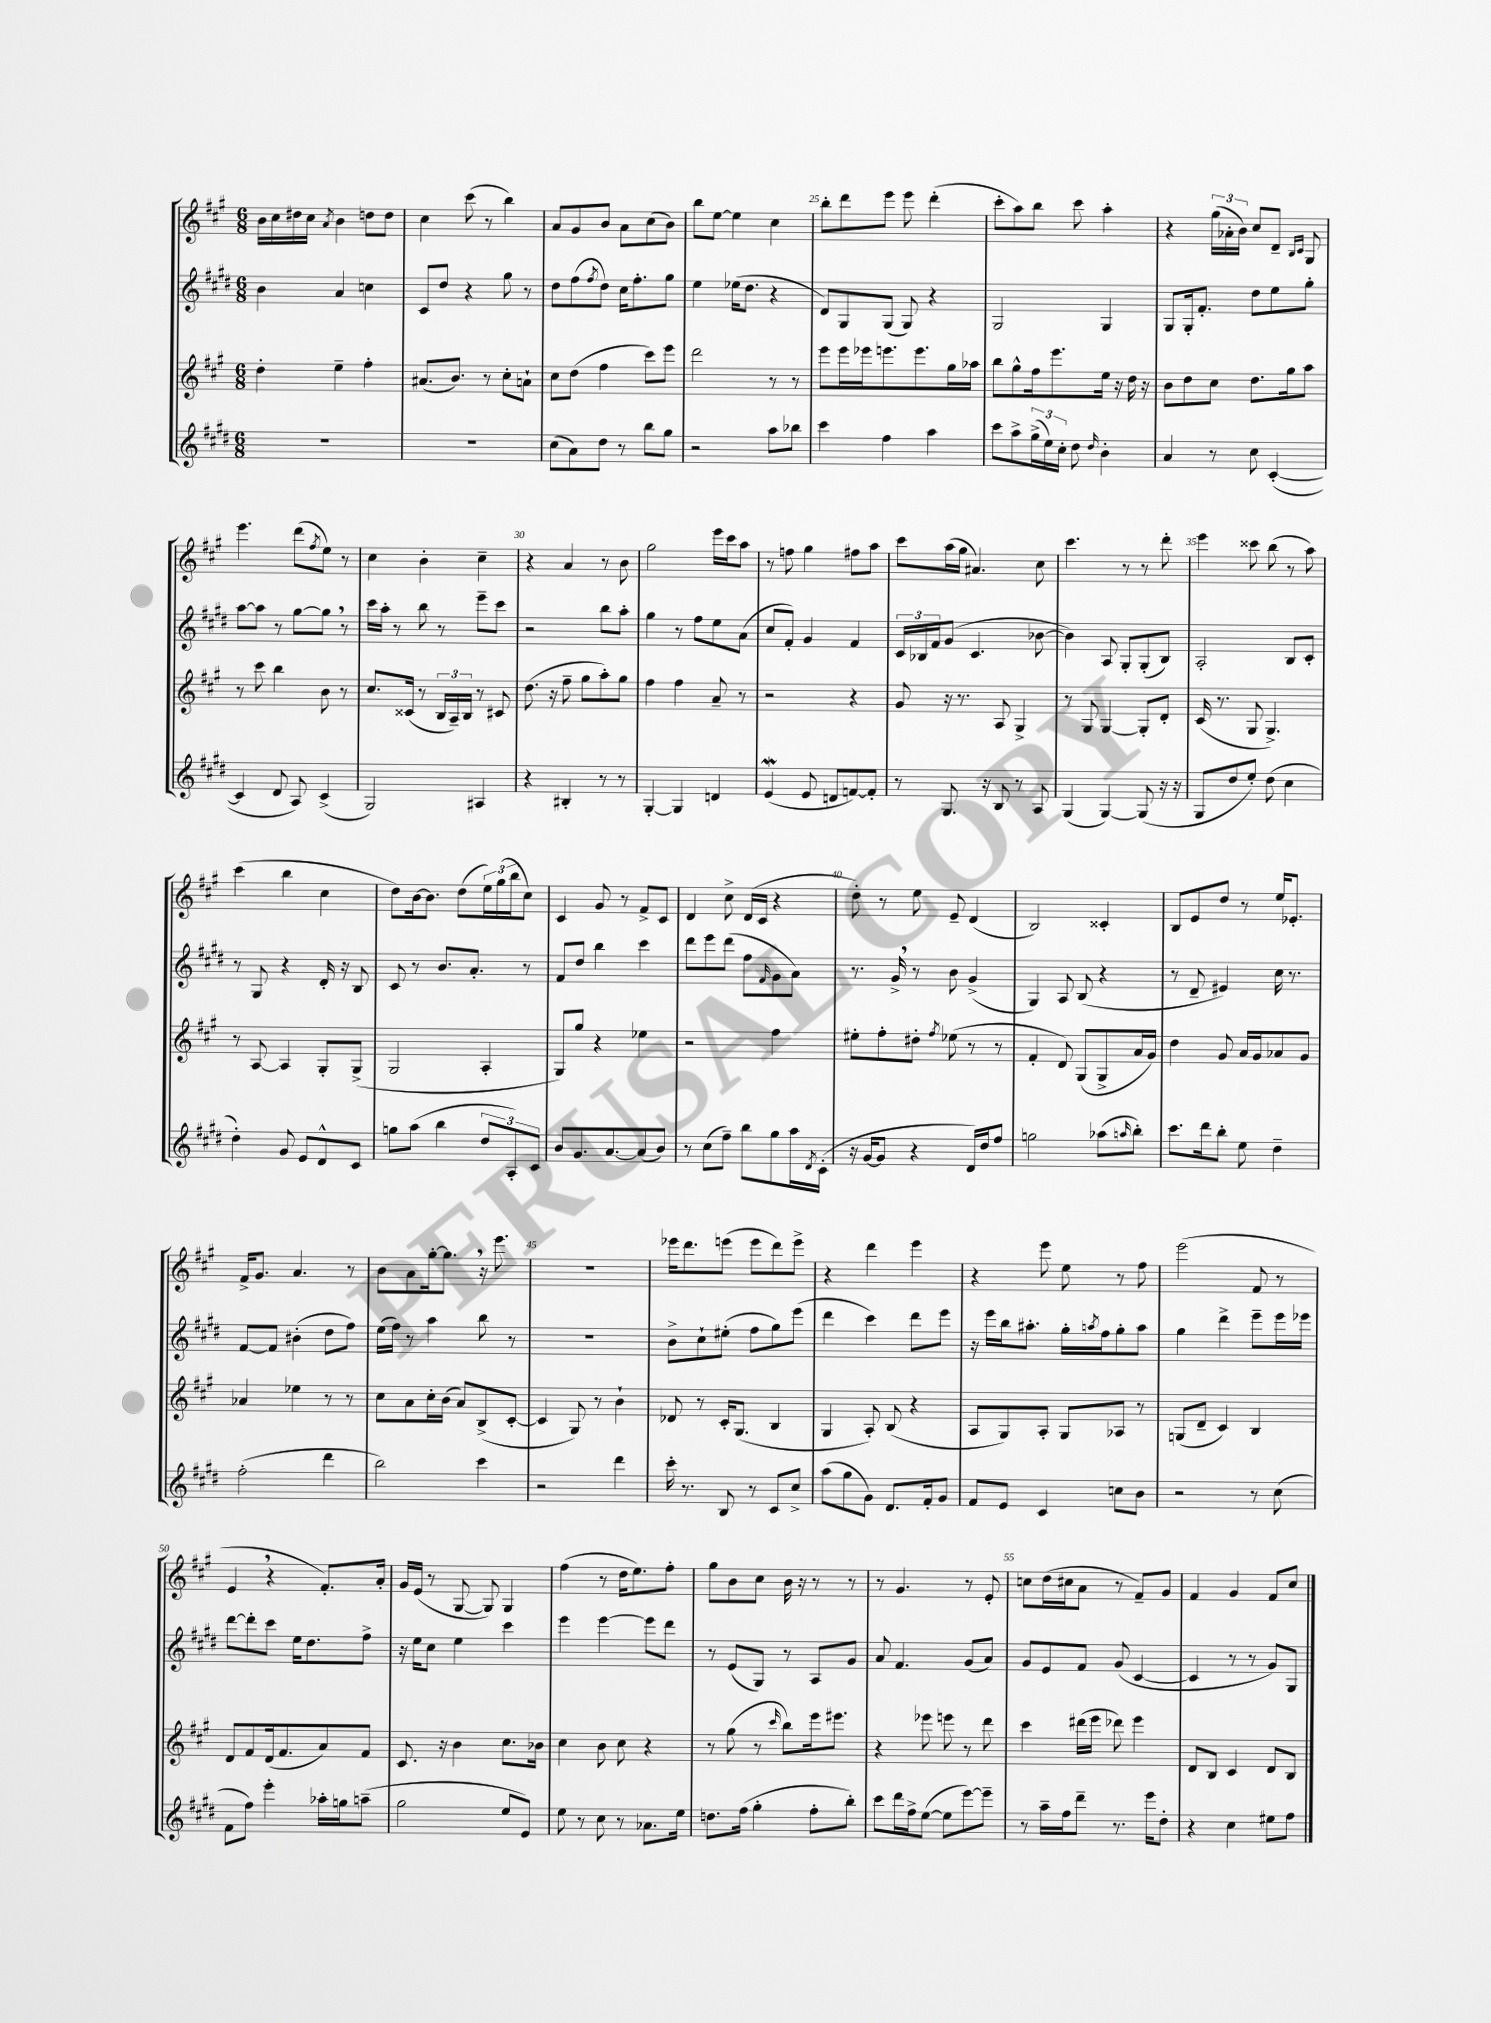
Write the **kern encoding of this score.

**kern	**kern	**kern	**kern
*part4	*part3	*part2	*part1
*staff4	*staff3	*staff2	*staff1
*clefG2	*clefG2	*clefG2	*clefG2
*k[f#c#g#d#]	*k[f#c#g#]	*k[f#c#g#d#]	*k[f#c#g#]
*M6/8	*M6/8	*M6/8	*M6/8
=21	=21	=21	=21
2.r	4dd'\	4b\	16b\LL
.	.	.	16cc#\
.	.	.	16dd#X\
.	.	.	16cc#\JJ
.	.	.	8qa/
.	4ee~\	4a/	4b\
.	4ff#'\	4ccn\	8ddn\L
.	.	.	8dd\J
=22	=22	=22	=22
2.r	(8.a#X/L	8c#/L	4cc#\
.	.	8dd#/J	.
.	8.b/J)	.	.
.	.	4r	(8ccc#\
.	8r	.	8r
.	8cc#'\L	8gg#\	4bb\)
.	8an`\J	8r	.
=23	=23	=23	=23
(8cc#\L	8cc#\L	8dd#\L	8a/L
8a\)	(8dd\J	(8ff#\	8g#/
.	.	8qff#/	.
8dd#\J	4ff#\	8dd#\J)	8b/J
8r	.	16cc#\KL	8a\L
.	.	8.ff#'\	.
8bb\L	8ccc#\L)	.	(8cc#\
8gg#\J	8eee\J	8gg#\J	8b\J)
=24	=24	=24	=24
2r	2ddd\	4ee\	8bb\L
.	.	.	[8ee\J
.	.	(16ee-X\KL	4ee\]
.	.	8.dd#\J	.
8aa\L	8r	4r	4cc#\
8bb-X\J	8r	.	.
=25	=25	=25	=25
4ccc#\	8eee\L	8d#/L)	8bb'\L
.	16eee\L	8G#/	8ddd\
.	16eee-X\J	.	.
4ff#\	8.eeen\	(8G#/J	8eee\J
.	.	8G#/)	8eee\
.	8.eee\	.	.
4aa\	.	4r	(4ddd'\
.	16gg#\L	.	.
.	16aa-X\JJ	.	.
=26	=26	=26	=26
8ccc#\L	8bb\L	2G#/	8ccc#'\L
8aa^\	8gg#^^\	.	8aa\)
(24gg#^\L	16ff#\k	.	8bb\J
24ee\)	.	.	.
.	8.eee\	.	.
24cc#'\JJ	.	.	.
8dd#\	.	.	8ccc#\
16qqdd#/	.	.	.
4b'\	16ee\Jk	4G#/	4aa'\
.	16r	.	.
.	16dd\	.	.
.	16r	.	.
=27	=27	=27	=27
4a/	8b\L	8G#/L	4r
.	8dd\	16G#'/k	.
.	.	8.f#'/J	.
8r	8cc#\J	.	(24gg#\LL
.	.	.	24a-X'\
.	.	.	24b\JJ)
8cc#\	8.dd\L	8dd#\L	8cc#/L
([4c#'/	.	8ee\	8d~/J
.	16gg#\k	.	.
.	.	.	16qqB/LL
.	.	.	16qqc#/JJ
.	8aa\J	8gg#'\J	8G#/
!!LO:LB:g=z
=28	=28	=28	=28
4c#/]	8r	[8aa\L	4.eee\
.	8ccc#\	8aa\J]	.
8d#/	4bb\	8r	.
8A/)	.	[8gg#\L	(8ddd\L
.	.	.	8qff#/
(4c#^/	8b\	8gg#,\J]	8ee\J)
.	8r	8r	8r
=29	=29	=29	=29
2G#/)	8.cc#/L	16ccc#\LL	4cc#\
.	.	16aa'\JJ	.
.	.	8r	.
.	(16c##X/Jk	.	.
.	8r	8bb\	4b'\
.	24B/LL	8r	.
.	24A~/)	.	.
.	24B/JJ	.	.
4A#X/	8r	8eee~\L	4cc#~\
.	8c#X/	8ccc#\J	.
=30	=30	=30	=30
4r	(8.dd\	2r	4r
.	16r	.	.
4B#X'/	8ff#~\	.	4a/
.	8gg#\L	.	.
8r	8aa'\)	8bb\L	8r
8r	8gg#\J	8aa'\J	8b\
=31	=31	=31	=31
[4G#'/	4ff#\	4gg#\	2gg#\
4G#/]	4ff#\	8r	.
.	.	8ff#\L	.
4dn/	8a~/	8ee\	16eee\LL
.	.	.	16ccc#\J
.	8r	(8a\J	8aa\J
=32	=32	=32	=32
(4ew/	2r	8cc#/L	8r
.	.	8f#'/J)	8ffn\
8e/	.	4g#/	4gg#\
8dn/L	.	.	.
[8fn/)	4r	4f#/	8ff#X\L
8f'/J]	.	.	8aa\J
=33	=33	=33	=33
8r	8g#/	24c#/LL	8ccc#\L
.	.	24B-X/	.
.	.	24f#/J	.
8.G#/	16r	(8g#/J	(16aa\L
.	8.r	.	16gg#\JJ
.	.	4.c#/	4.a#X/)
16r	.	.	.
8B/	8A/	.	.
8r	4G#^/	.	.
8A/	.	[8b-X\	8cc#\
=34	=34	=34	=34
(4G#/	8r	4b-\])	4.ccc#\
.	8G#/	.	.
[4G#/)	[4G#/	8A/	.
.	.	8G#'/L	8r
(8G#/]	8G#'/L]	(8G#'/	8r
16r	8d'/J	8B/J)	8ddd'\
16r	.	.	.
=35	=35	=35	=35
8G#/L	(16c#/	2A'/	4eee\
.	8.r	.	.
8dd#/	.	.	.
8ee'/J)	8G#/	.	8ccc##X\
(8dd#\	4.G#^/)	.	(8bb\
4cc#\	.	8B/L	8r
.	.	8c#'/J	8aa\)
!!LO:LB:g=z
=36	=36	=36	=36
4dd#'\)	8r	8r	(4ccc#\
.	[8A/	8G#/	.
8g#/	4A/]	4r	4bb\
8e/L	.	.	.
8d#^^/	8G#'/L	16d#'/	4cc#\
.	.	16r	.
8c#/J	(8G#^/J	8B/	.
=37	=37	=37	=37
8ggn\L	2G#/	8c#/	8dd\L)
(8aa\J	.	8r	[16b\k
.	.	.	8.b\J]
4bb\	.	8.b/L	.
.	.	.	(8dd\L
.	.	8.a'/J	.
12dd#/L	4A'/	.	24ee\L)
.	.	.	(24gg#\
12A'/)	.	.	24bb\J
.	.	8r	8cc#\J)
12c#/J	.	.	.
=38	=38	=38	=38
8b/L	8G#/L)	8f#/L	4c#/
8.g#/	8gg#/J	8dd#/J	.
.	4r	4bb\	8g#/
[8.a/	.	.	.
.	.	.	8r
(8a/]	4ee-X\	4ccc#\	8f#^/L
8b/J)	.	.	8c#/J
=39	=39	=39	=39
8r	2r	8ddd#\L	4d/
(8cc#\L	.	8eee\	.
8ff#~\J)	.	(8ddd#\J	8cc#^\
8bb\L	.	8ff#\L	(16d/LL
.	.	.	16c#/JJ
.	.	16qqf#/	.
8gg#\	4ff#\	8g#\	4r
16aa\L	.	8a\J)	.
8qd#/	.	.	.
(16c#'\JJ	.	.	.
=40	=40	=40	=40
16r	8ee#X'\L	8.r	8dd'\)
[16g#/KL	.	.	.
8g#/J]	8ff#'\	.	8r
.	.	16g#^,/	.
4r	8dd#X'\J	8r	8ee\
.	8qff#/	.	.
.	(8ee-X\	8b\	8e~/
16d#/LL)	8r	(4g#^/	(4d/
16dd#/J	.	.	.
8ff#/J	8r	.	.
=41	=41	=41	=41
2ggn\	4f#'/	4G#/)	2B/)
.	8d/)	8A/	.
.	(8G#/L	(8B/	.
(8aa-X\L	8G#^/	4r	4c##X'/
16qqaan/	.	.	.
8bb'\J)	16a/L	.	.
.	16g#/JJ)	.	.
=42	=42	=42	=42
8.ccc#\L	4dd\	8r	8B/L
.	.	8d#~/	8e/
16ddd#\k	.	.	.
8bb'\J	8g#/	4e#X/)	8dd/J
8ee\	16a/LL	.	8r
.	16g#/J	.	.
4dd#~\	8a-X/	16cc#\	16ee/KL
.	.	8.r	8.e-X'/J
.	8g#/J	.	.
!!LO:LB:g=z
=43	=43	=43	=43
(2ff#'\	4a-X/	[8f#/L	16f#^/KL
.	.	.	8.g#/J
.	.	8f#/J]	.
.	4ee-X\	(4b#X'\	4.a/
4ddd#\	8r	8dd#\L	.
.	8r	8ff#\J)	8r
=44	=44	=44	=44
2bb\)	8cc#\L	(16ee\LL	8b\L
.	.	16ff#\JJ)	.
.	8a\	8r	8a\
.	16cc#'\L	4aa\	[16gg#'\k
.	(16b\JJ	.	8.gg#,\J]
.	8a/L)	.	.
4ccc#\	(8B^/	8bb\	16r
.	.	.	8.eee\
.	[8c#'/J	8r	.
=45	=45	=45	=45
2r	4c#/]	2.r	2.r
.	8G#/)	.	.
.	8r	.	.
4ddd#\	4b`\	.	.
=46	=46	=46	=46
16ccc#'\	8d-X/	8b^\L	16eee-X\KL
8.r	.	.	8.ddd\
.	8r	8cc#`\	.
8B/	16c#'/KL	(8ee#X'\J	(8eeen\J
.	(8.G#/J	.	.
8r	.	8ff#\L	8eee\L
8c#/L	4B/	8gg#\)	8ddd\)
8cc#^/J	.	(8eee\J	8eee^\J
=47	=47	=47	=47
(8aa\L	4G#/	4ddd#\	4r
8gg#\	.	.	.
8g#\J)	8A'/)	4ccc#\)	4ddd\
8.d#/L	(8B/	.	.
.	4r	8ddd#\L	4eee\
16f#'/k	.	.	.
8g#/J	.	8eee\J	.
=48	=48	=48	=48
8f#/L	8A/L	16r	4r
.	.	16eee\LL	.
8e/J	8G#/)	16bb\J	.
.	.	8.aa#X'\J	.
4c#/	8A'/J	.	8eee\
.	8G#/L	16gg#'\LL	8ee\
.	.	8qaan/	.
.	.	16ff#\J	.
8ccn\L	8A-X/J	8gg#'\	8r
8b\J	8r	8aa\J	8ff#\
=49	=49	=49	=49
2r	(8Gn/L	4gg#\	(2eee\
.	8d~/J	.	.
.	4c#/)	4ddd#^\	.
8r	4B/	8eee~\L	8f#/
(8cc#\	.	16eee\L	8r
.	.	16eee-X\JJ	.
!!LO:LB:g=z
=50	=50	=50	=50
8f#\L	8d/L	[8ddd#\L	4e,/
8ff#\J)	8f#/	8ddd#'\]	.
4eee'\	(16d/k	8ccc#\J	4r
.	8.f#/	.	.
.	.	16ee\KL	.
.	.	8.dd#\	.
16aa-X'\LL	8a/)	.	8.f#'/L)
16ggn\J	.	.	.
(8aan~\J	8f#/J	8ff#^\J	.
.	.	.	16a'/Jk
=51	=51	=51	=51
2gg#\	8.c#/	16r	16g#/LL
.	.	16ee\KL	(16e/JJ
.	.	8cc#\J	8r
.	16r	.	.
.	4b\	4ee\	[8G#/
.	.	.	8G#/])
8ee/L	8.cc#\L	4ccc#\	4G#/
8e/J)	.	.	.
.	16b-X\Jk	.	.
=52	=52	=52	=52
8ee\	4cc#\	4eee\	(4ff#\
8r	.	.	.
8cc#\	8b\	[4eee\	8r
8r	8cc#\	.	16dd\KL
.	.	.	8.ee\)
8.a-X\L	4r	8eee\L]	.
.	.	8ddd#\J	8ff#'\J
16ee\Jk	.	.	.
=53	=53	=53	=53
8.ddn\L	8r	8r	8gg#\L
.	(8gg#\	(8e/L	8b\
(16ff#\Jk	.	.	.
4gg#'\	8r	8G#/J)	8cc#\J
.	16qqccc#/	.	.
.	8bb\L)	8r	16b\
.	.	.	16r
8ff#'\L	16eee\k	8A/L	8r
.	8.eee#X\J	.	.
8bb'\J)	.	8g#/J	8r
=54	=54	=54	=54
8ccc#\L	4r	8a/	8r
16ddd#\L	.	4.f#/	4.g#/
16ff#^\J	.	.	.
([8ee\J	8eee-X\	.	.
8ee\L]	8eeen\	.	.
[8eee\)	8r	(8g#/L	8r
8eee~\J]	8ddd\	8a/J)	8e'/
=55	=55	=55	=55
8r	4ccc#\	8g#/L	8ccn\L
16aa~\LL	.	8e/	(16dd\L
16ff#\J	.	.	16cc#X\J
8ddd#~\J	(16ddd#X\LL	8f#/J	8a\J
.	16eee\JJ	.	.
8.r	8ddd-X\)	(8g#/	8r
.	4eee\	[4c#/	8f#~/L)
16eee\KL	.	.	.
8dd#'\J	.	.	8g#/J
=56	=56	=56	=56
4r	8d/L	4c#/]	4f#/
.	8B/J	.	.
4cc#\	4c#/	8r	4g#/
.	.	8r	.
8ee#X\L	8d/L	8g#/L)	8f#/L
8ff#\J	8B/J	8G#/J	8cc#/J
==	==	==	==
*-	*-	*-	*-
